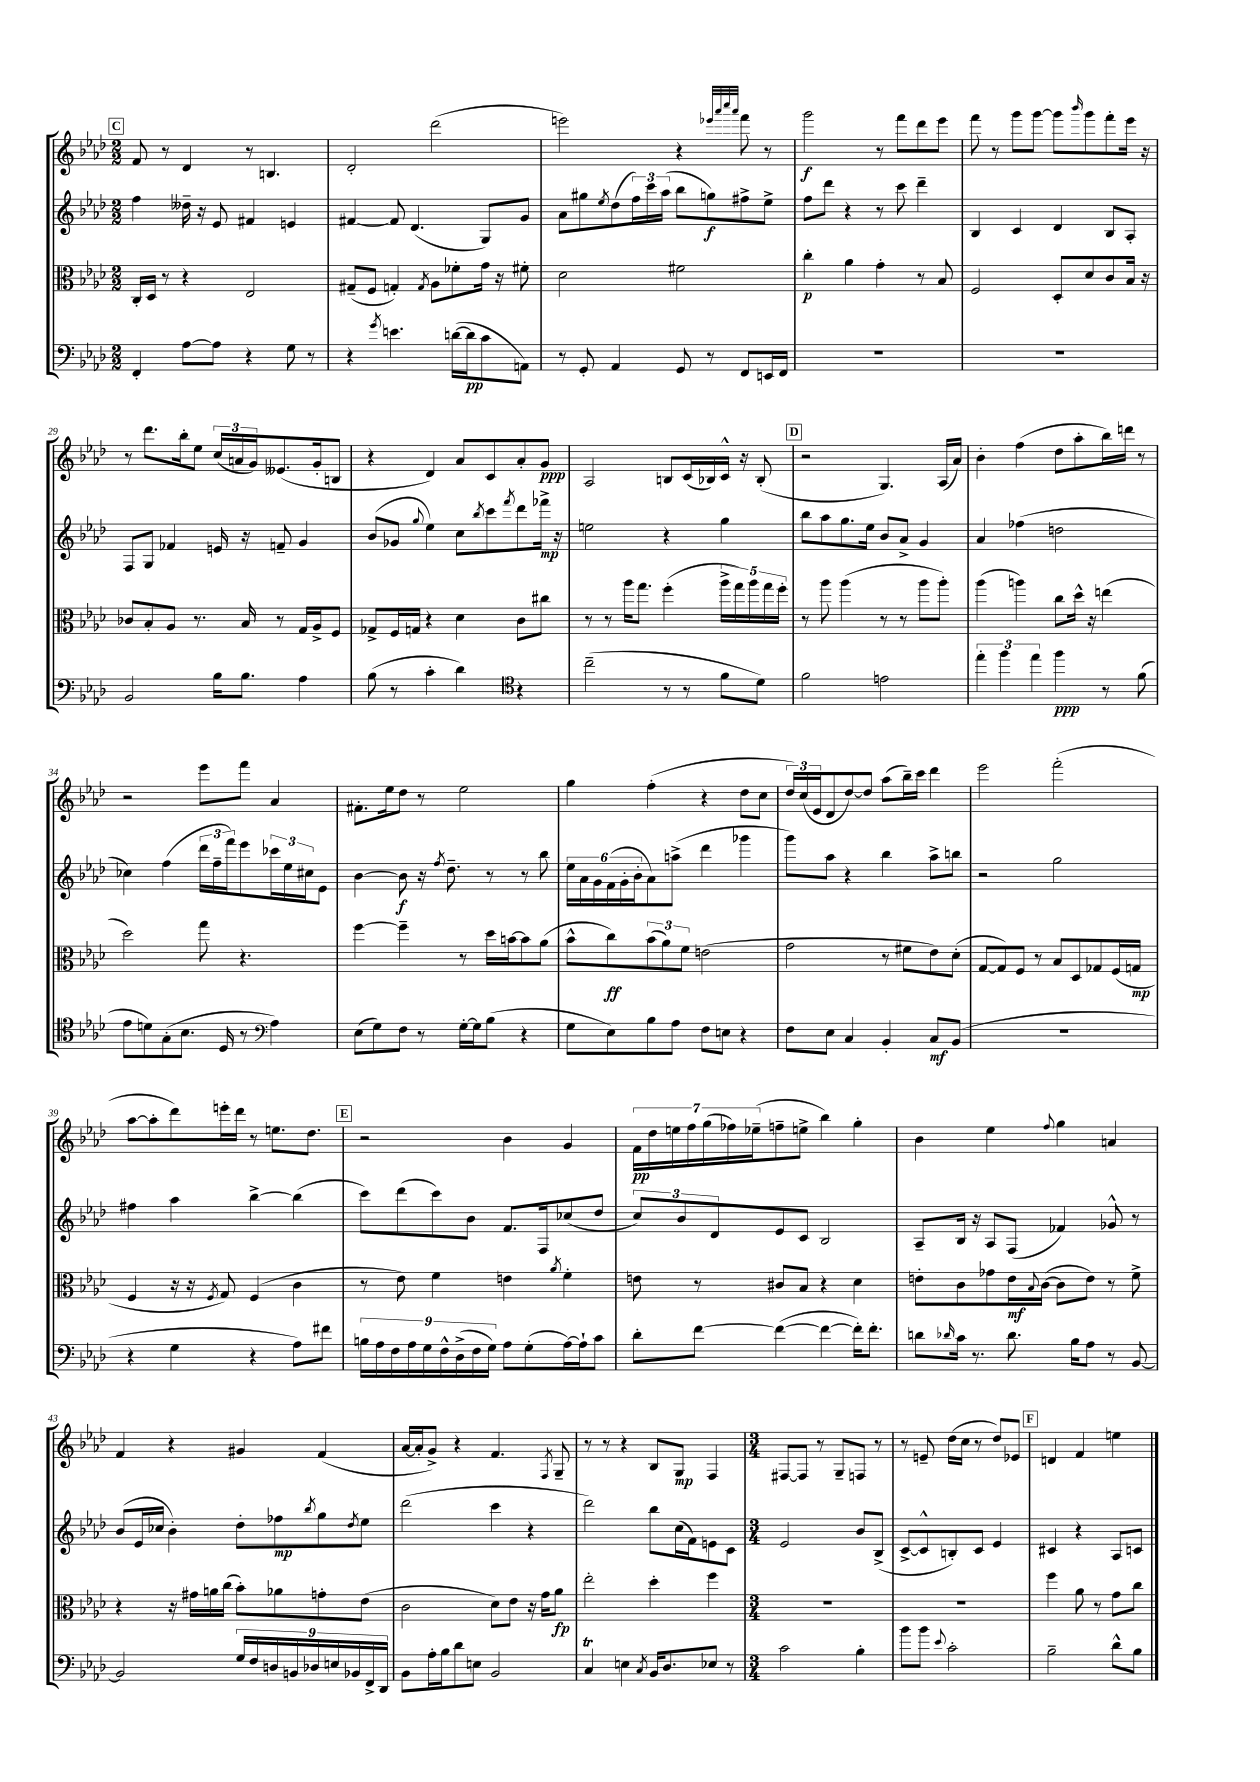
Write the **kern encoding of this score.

**kern	**kern	**kern	**kern
*staff4	*staff3	*staff2	*staff1
*clefF4	*clefC3	*clefG2	*clefG2
*k[b-e-a-d-]	*k[b-e-a-d-]	*k[b-e-a-d-]	*k[b-e-a-d-]
*M2/2	*M2/2	*M2/2	*M2/2
4FF'/	16C'/LL	4ff\	8f/
.	16D-/JJ	.	.
.	8r	.	8r
[8A-\L	4r	16dd--~\	4d-/
.	.	16r	.
8A-\]J	.	8e-/	.
4r	2E-/	4f#/	8r
.	.	.	4.B/
8G\	.	4e/	.
8r	.	.	.
=	=	=	=
4r	(8G#~/L	[4f#/	2d-'/
.	8F/J	.	.
8qg/	.	.	.
4.e\	4G'/)	8f#/]	.
.	.	(4.d-/	.
.	8qG/	.	.
.	8A-\L	.	(2ddd-\
([16d\LL	8f-'\	.	.
16d\]J	.	.	.
8c\	16g\Jk	8G/L)	.
.	16r	.	.
8AA\J)	8f#'\	8g/J	.
=	=	=	=
8r	2d-\	8a-\L	2eee\)
8GG'/	.	8gg#\	.
.	.	8qee-/	.
4AA-/	.	(8dd-\	.
.	.	24ff\L)	.
.	.	24ccc\	.
.	.	(24aa-\JJ	.
8GG/	2f#\	8bb-\L	4r
8r	.	8gg\)	.
.	.	.	32qqeee-/LLL
.	.	.	32qqaaa-/
.	.	.	32qqcccc/
.	.	.	32qqaaa-/JJJ
8FF/L	.	8ff#^\	8fff\
16EE/L	.	8ee-^\J	8r
16FF/JJ	.	.	.
=	=	=	=
1r	4cc'\	8ff\L	2ggg\
.	.	8ddd-\J	.
.	4a-\	4r	.
.	4g'\	8r	8r
.	.	8ccc\	8fff\L
.	8r	4ddd-~\	8ddd-\
.	8B-/	.	8eee-\J
=	=	=	=
1r	2F/	4B-/	8fff\
.	.	.	8r
.	.	4c/	8ggg\L
.	.	.	[8ggg\J
.	8D-'/L	4d-/	8ggg\]L
.	.	.	16qqbbb-/
.	8d-/	.	8ggg\
.	8c/	8B-/L	8fff'\
.	16B-/Jk	8A-'/J	16eee-\Jk
.	16r	.	16r
=	=	=	=
2BB-/	8c-/L	8F/L	8r
.	8B-'/	8G/J	8.ddd-\L
.	8A-/J	4f-/	.
.	.	.	16bb-'\k
.	8.r	.	8ee-\J
16B-\LK	.	16e/	(24cc/LL
.	.	.	24a/
8.B-\J	16B-/	16r	.
.	.	.	24g/J)
.	8r	8f~/	(8.e--/
4A-\	16G/LL	4g/	.
.	16A-^/J	.	16g'/k
.	8F/J	.	8B/J
=	=	=	=
(8B-\	8G-^/L	(8b-/L	4r
8r	16F/L	8g-/J	.
.	16G/JJ	.	.
.	.	8qqgg/	.
4c'\	4r	4ee-\)	4d-/)
4d-\)	4d-\	8cc\L	8a-/L
.	.	8qbb-/	.
.	.	8ccc\	8c/
.	.	8qfff/	.
4r	8c\L	8ddd-\	8a-'/
.	8cc#\J	16fff-^\Jk	8g/J
.	.	16r	.
=	=	=	=
*clefC4	*	*	*
(2cc~\	8r	2ee\	2A-/
.	8r	.	.
.	16aa-\LK	.	.
.	8.gg\J	.	.
8r	(4ff'\	4r	8B/L
8r	.	.	(16c/L
.	.	.	16B-/)
8f\L	20aa-^\LL	4gg\	16c^^/JJ
.	20gg\)	.	.
.	.	.	16r
.	20aa-\	.	.
8d-\J)	.	.	(8B-'/
.	20gg\	.	.
.	20ff'\JJ	.	.
=	=	=	=
2f\	8r	8bb-\L	2r
.	8aa-\	8aa-\	.
.	(4aa-\	8.gg\	.
.	.	16ee-\Jk	.
2e\	8r	8b-/L	4.G/)
.	8r	8a-^/J	.
.	8aa-\L	4g/	.
.	8aa-'\J)	.	(16A-/LL
.	.	.	16a-/JJ)
=	=	=	=
6ee-'\	(4aa-\	4a-/	4b-'\
6ff\	.	.	.
.	4aa\)	(4ff-\	(4ff\
6ee-\	.	.	.
4ff\	8cc\L	2dd\	8dd-\L
.	16dd-^^\Jk	.	8aa-'\
.	16r	.	.
8r	(4ee\	.	16bb-\L)
.	.	.	16ddd\JJ
(8f\	.	.	8r
=	=	=	=
8e-\L	2dd-\)	4cc-\)	2r
8d\)	.	.	.
(8G'\	.	(4ff\	.
8.B-\J	.	.	.
.	8gg\	24ddd-\LL	8eee-\L
.	.	24ff~\	.
16D-/	.	.	.
.	.	24fff\J)	.
8r	4.r	8eee-\	8fff\J
4A-\)	.	24ccc-\L	4a-/
.	.	24ee-\	.
.	.	24cc#\J	.
.	.	8e-\J	.
=	=	=	=
*clefF4	*	*	*
(8E-\L	[4ff\	[4b-\	8.f#'\L
8G\)	.	.	.
.	.	.	16ee-\k
8F\J	4ff~\]	8b-\]	8dd-\J
8r	.	16r	8r
.	.	8qff/	.
.	.	8.dd-~\	.
[16G'\LL	8r	.	2ee-\
16G\]J	.	.	.
(8B-\J	16dd-\LL	8r	.
.	[16b\J	.	.
4r	8b\]	8r	.
.	(8a-\J	8bb-\	.
=	=	=	=
8G\L	8b-^^\L	24ee-\LL	4gg\
.	.	24a-\	.
.	.	24g\	.
8E-\)	8cc\)	(24f\	.
.	.	24g'\	.
.	.	24b-'\J	.
8B-\	(12b-\	8a-\)	(4ff'\
.	12a-\)	.	.
8A-\J	.	(8aa^\J	.
.	12f\J	.	.
8F\L	(2e\	4ddd-\	4r
8E\J	.	.	.
4r	.	4ggg-\	8dd-\L
.	.	.	8cc\J
=	=	=	=
8F\L	2g\	8ggg\L)	24dd-/LL)
.	.	.	(24cc/
.	.	.	24e-/J
8E-\J	.	8aa-\J	8d-/
4C/	.	4r	[8dd-/)
.	.	.	8dd-/]J
4BB-'/	8r	4bb-\	(8aa-\L
.	8f#\L	.	16bb-~\L)
.	.	.	16ccc\JJ
8C/L	8e-\)	8aa-^\L	4ddd-\
(8BB-/J	(8d-'\J	8bb\J	.
=	=	=	=
1r	[8G/L	2r	2eee-\
.	8G/])	.	.
.	8F/J	.	.
.	8r	.	.
.	8B-/L	2gg\	(2fff'\
.	8D-/	.	.
.	8G-/	.	.
.	(16F/L	.	.
.	16G/JJ	.	.
=	=	=	=
4r	4F/	4ff#\	[8aa-\L
.	.	.	8aa-'\]
4G\	16r	4aa-\	8ddd-\)
.	16r	.	.
.	8qF/	.	.
.	8G/)	.	16eee'\L
.	.	.	16ddd-\JJ
4r	(4F/	[4bb-^\	8r
.	.	.	8.ee\L
8A-\L)	4c\	(4bb-\]	.
.	.	.	8.dd-\J
8f#\J	.	.	.
=	=	=	=
18B\LL	8r	8ccc\L)	2r
18A-\	.	.	.
18F\	.	.	.
.	8e-\)	(8ddd-\	.
18A-\	.	.	.
18G\	.	.	.
.	4f\	8ccc\)	.
18F^^\	.	.	.
(18D-^\	.	.	.
.	.	8b-\J	.
18F\	.	.	.
18G\JJ)	.	.	.
8A-\L	4e\	8.f/L	4b-\
(8G'\	.	.	.
.	.	16F/k	.
.	8qa-/	.	.
[16A-\L)	4f'\	(8cc-/	4g/
16A-`\]J	.	.	.
8c\J	.	8dd-/J	.
=	=	=	=
8d-'\L	8e\	12cc/L)	28f\LL
.	.	.	28dd-\
.	.	.	28ee\
.	.	12b-/	.
.	.	.	28ff\
[8f\J	8r	.	.
.	.	.	(28gg\
.	.	12d-/	.
.	.	.	28ff-\)
.	.	.	(28ee-~\J
(4f\_	8c#/L	8e-/	8ff~\
.	8B-/J	8c/J	8ee^\J
4f\_	4r	2B-/	4bb-\)
16f'\]LK)	4d-\	.	4gg'\
8.f'\J	.	.	.
=	=	=	=
8d\L	8e'\L	8A-~/L	4b-\
16qqd-/	.	.	.
16c\Jk	8c\	16B-/Jk	.
8.r	.	16r	.
.	8g-\	8A-/L	4ee-\
8.d-\	16e\L	(8F/J	.
.	8qqB-/	.	.
.	([16c\JJ	.	.
.	.	.	8qqff/
.	8c\]L	4f-/)	4gg\
16B-\LK	.	.	.
8A-\J	8e\J)	.	.
8r	8r	8g-^^/	4a/
[8BB-/	8f^\	8r	.
=	=	=	=
2BB-/]	4r	(8b-/L	4f/
.	.	16e-/L	.
.	.	16cc-/JJ	.
.	16r	4b-'\)	4r
.	16g#\LL	.	.
.	16a\	.	.
.	(16cc\JJ	.	.
18G/LL	8b-'\L)	8dd-'\L	4g#/
18F/	.	.	.
18D/	.	.	.
.	8a-\	8ff-\	.
18BB/	.	.	.
18D-/	.	.	.
.	.	8qbb-/	.
.	8g'\	8gg\	(4f/
18E/	.	.	.
18BB-/	.	.	.
.	.	8qdd-/	.
.	(8e-\J	8ee-\J	.
18FF^/	.	.	.
18DD-/JJ	.	.	.
=	=	=	=
8BB-\L	2c\	(2ddd-\	[16a-/LL
.	.	.	16a-'/]J
16A-'\L	.	.	8g^/J)
16B-\J	.	.	.
8d-\	.	.	4r
8E\J	.	.	.
2BB-/	8d-\L)	4ccc\	4.f/
.	8e-\J	.	.
.	16r	4r	.
.	16g\LK	.	.
.	.	.	8qF/
.	8a-\J	.	8G~/
=	=	=	=
4C/	2ee-'\	2ddd-\)	8r
.	.	.	8r
4E\	.	.	4r
8qC/	.	.	.
16BB-/LK	4dd-'\	8bb-\L	8B-/L
8.D-/	.	.	.
.	.	(16cc\L	8G/J
.	.	16f\J)	.
8E-/J	4ff\	8e\	4F/
8r	.	8c\J	.
=	=	=	=
*M3/4	*M3/4	*M3/4	*M3/4
2c\	2.r	2e-/	[8F#/L
.	.	.	8F#/]J
.	.	.	8r
.	.	.	8G~/L
4B-'\	.	8b-/L	8F/J
.	.	(8B-^/J	8r
=	=	=	=
8b-\L	2.r	[8c^/L	8r
8b-\J	.	8c^^/]	8e~/
8qqe-/	.	.	.
2c'\	.	8B'/)	(16dd-\LL
.	.	.	16cc\JJ
.	.	8c/J	8r
.	.	4e-/	8dd-/L)
.	.	.	8e-/J
=	=	=	=
2B-~\	4ff\	4c#/	4d/
.	8a-\	4r	4f/
.	8r	.	.
8d-^^\L	8g\L	8A-/L	4ee\
8B-\J	8cc\J	8c/J	.
==	==	==	==
*-	*-	*-	*-
